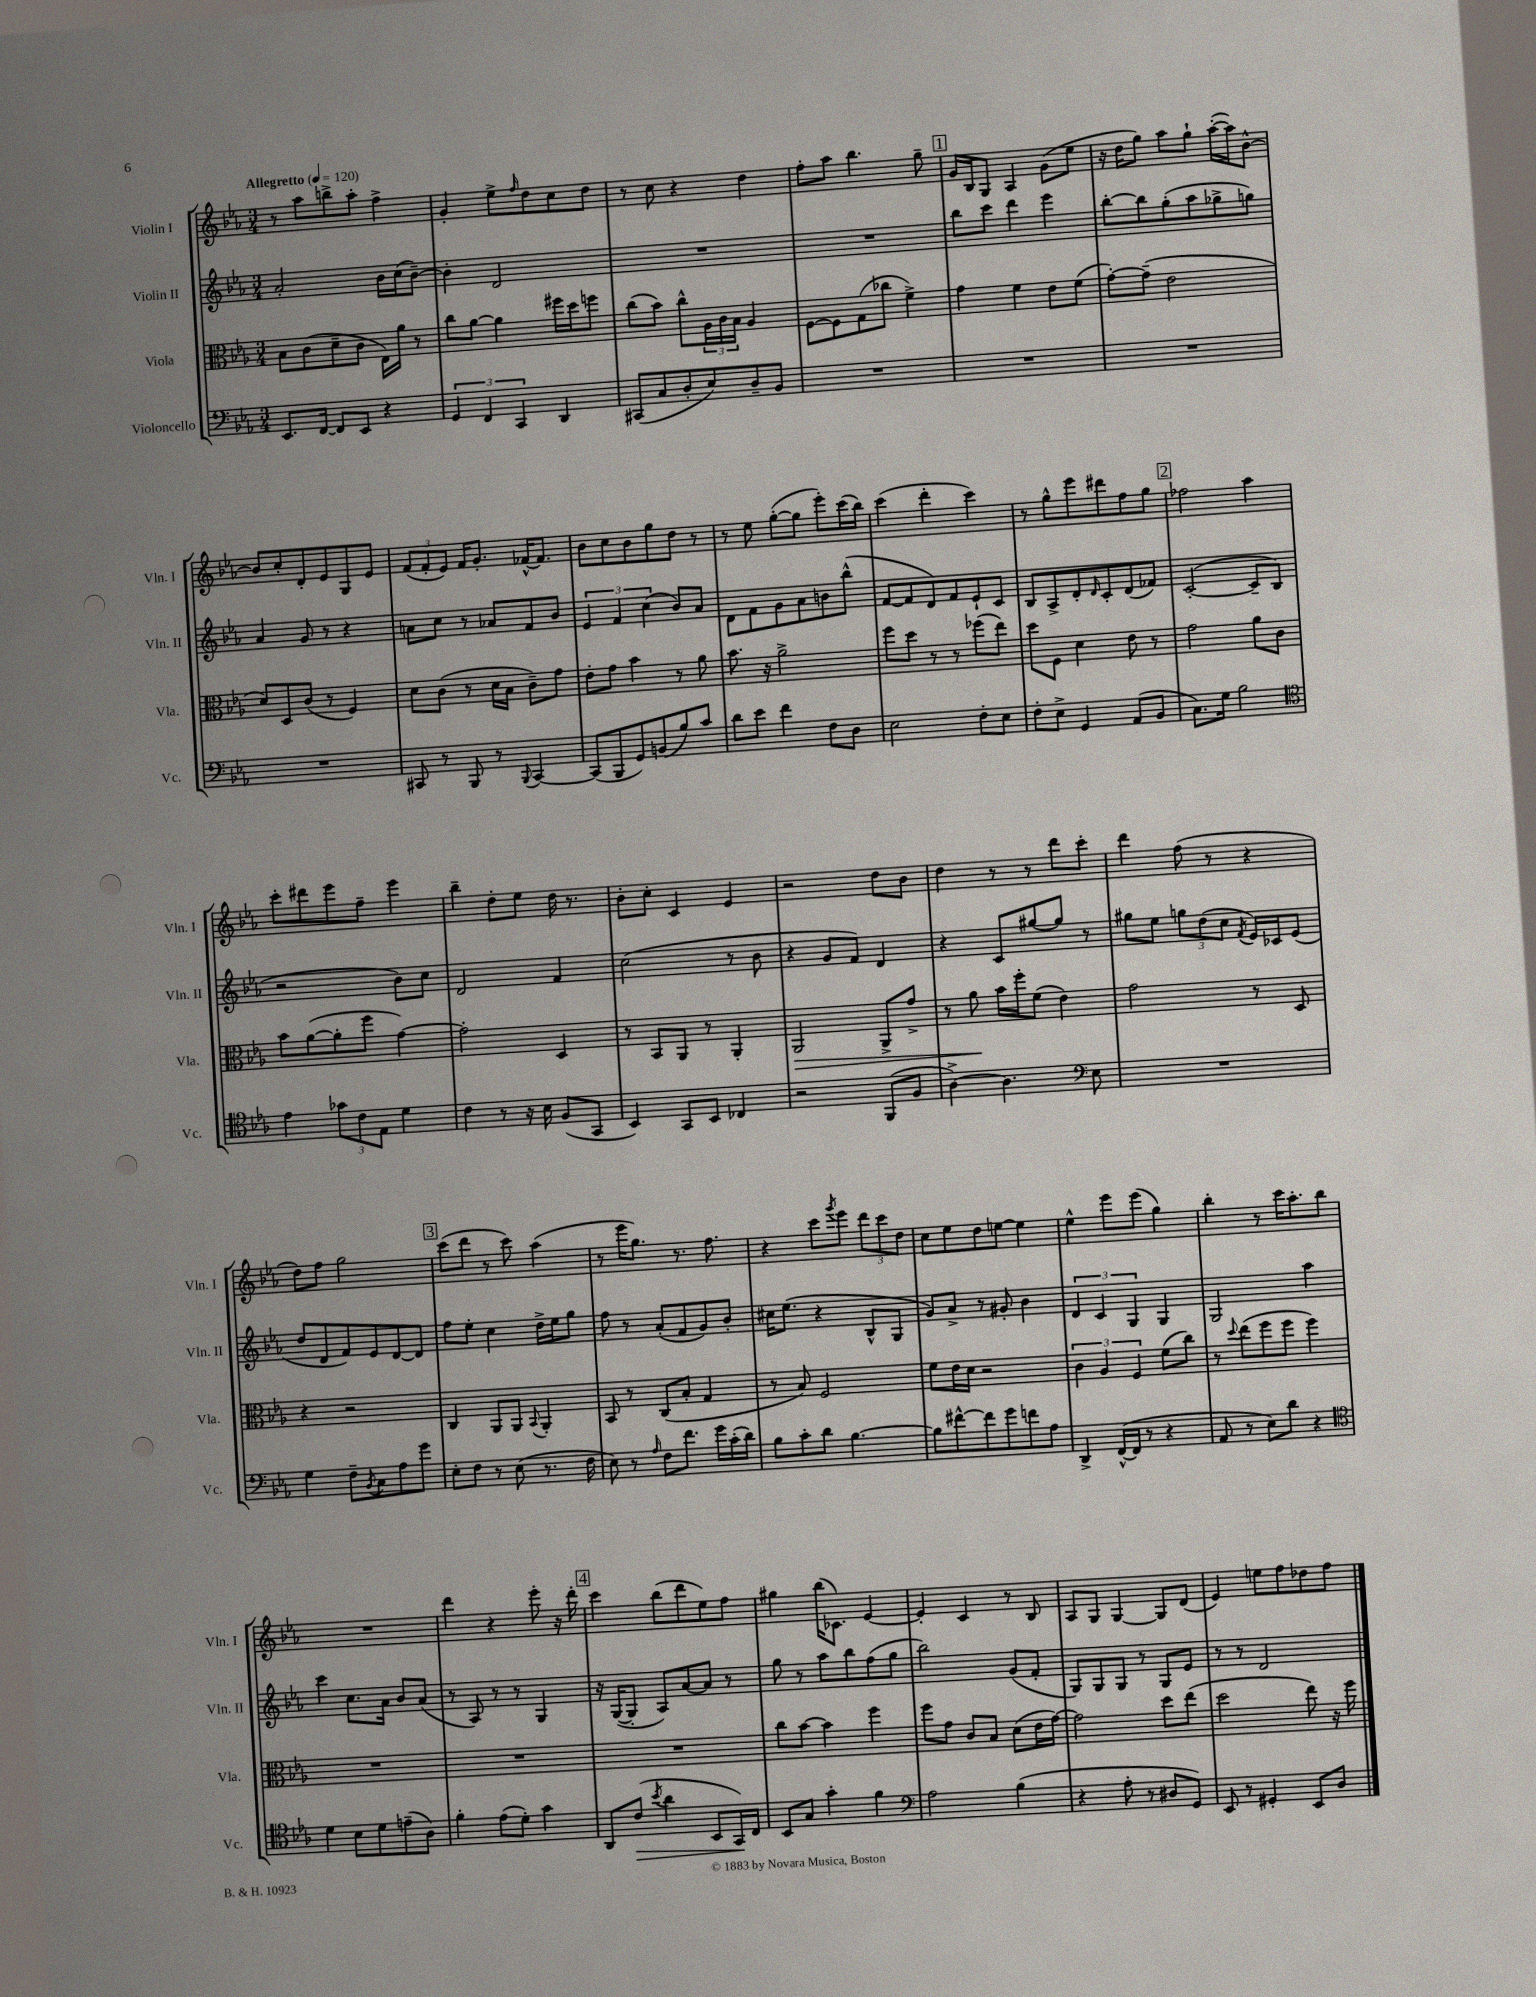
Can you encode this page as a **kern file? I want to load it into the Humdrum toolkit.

**kern	**kern	**kern	**kern
*staff4	*staff3	*staff2	*staff1
*clefF4	*clefC3	*clefG2	*clefG2
*k[b-e-a-]	*k[b-e-a-]	*k[b-e-a-]	*k[b-e-a-]
*M3/4	*M3/4	*M3/4	*M3/4
*MM120	*MM120	*MM120	*MM120
8.EE-	8B-	2a-'	8r
.	(8c	.	8aa-
[16FF	.	.	.
8FF]	8d~	.	8bb^
8EE-	8c	.	8aa-'
4r	16E-)	16b-	4ff^
.	16a-	(16cc	.
.	8r	[8b-~)	.
=	=	=	=
6GG	8cc	4b-']	4g'
.	[8a-	.	.
6FF	.	.	.
.	4a-]	2d	8ee-^
6CC	.	.	.
.	.	.	16qqff
.	.	.	8dd
4DD	16ff#	.	8cc
.	16dd	.	.
.	8ff	.	8dd
=	=	=	=
(8CC#	(8cc	2.r	8r
8C	8b-)	.	8cc
8D'	8cc^^	.	4r
8E-)	24A-	.	.
.	24c	.	.
.	24B-	.	.
8D~	4A-	.	4dd
8BB-	.	.	.
=	=	=	=
2.r	[8F	2.r	8ff'
.	8F]	.	8aa-
.	(8G	.	4.bb-
.	8cc-	.	.
.	4f^)	.	.
.	.	.	8gg~
=	=	=	=
2.r	4g	8bb-	16g
.	.	.	16B-
.	.	8ccc	8G
.	4f	4ddd	4A-
.	8e-	4eee-	(8g
.	(8f	.	8ee-
=	=	=	=
2.r	[8g')	[8bb-'	16r
.	.	.	16dd
.	(8g~]	8bb-]	8gg)
.	2e-	(8gg'	8aa-
.	.	8aa-	8gg`
.	.	8gg-^	([16aa-'
.	.	.	16aa-])
.	.	8gg)	[8b-^^
=	=	=	=
2.r	8d)	4a-	8b-]
.	8D	.	8cc'
.	(8c	8g	8d'
.	8r	8r	8e-
.	4F)	4r	8G
.	.	.	8e-
=	=	=	=
8CC#	8d	8a	(12f
.	.	.	12f'
8r	(8c	8cc	.
.	.	.	12e-)
8BBB-	8r	8r	16f
.	.	.	8.g'
8r	16d	8a-	.
.	16B-	.	.
8qqBBB-	.	.	.
[4CC#	8c~)	8f	[16f-^^
.	.	.	8.f-]
.	8g	8b-	.
=	=	=	=
(8CC#]	8e-'	6e-	8b-
8BBB-	8g	.	8cc
.	.	6f	.
8GG)	4b-	.	8b-
.	.	(6cc	.
(8BB	.	.	8gg
8B-)	8r	8b-)	8dd
8c	8a-	8a-	8r
=	=	=	=
8d	8.b-	8d	8r
8e-	.	8f	8ee-
.	16r	.	.
4f	2a-^	8g	([8gg'
.	.	8a-	8gg]
8F	.	8b	8eee-')
8D	.	(8bb-^^	(16ccc
.	.	.	16bb-)
=	=	=	=
2E-	8ff	[8f	(4ccc
.	8dd	8f]	.
.	8r	8d)	4ddd'
.	8r	8f	.
8F'	(8ff-	8e-`	4ccc)
8E-	8ee-)	8c	.
=	=	=	=
8F'	8dd	8B-	8r
8E-^	8F	8A-^	8gg^^
4GG	4d	8d'	8eee-
.	.	16qqd	.
.	.	8c'	8ddd#
(8AA-	8e-	(8d	8ff
8BB-	8r	8f-)	8gg
=	=	=	=
8.C)	2g	([2c'	2ff-
16G	.	.	.
2B-	.	.	.
.	8a-	8c~]	4aa-
.	8c	8B-	.
=	=	=	=
*clefC4	*	*	*
4e-	8b-	2r	8ccc'
.	([8a-	.	8ddd#
12g-	8a-']	.	8eee-
12c	.	.	.
.	8ff	.	8ff~
12E-	.	.	.
4d	[4g)	8b-)	4eee-
.	.	8cc	.
=	=	=	=
4c	2g']	2d	4bb-~
8r	.	.	8dd'
16r	.	.	8ee-
16B-	.	.	.
(8F	4D	4f	16dd
.	.	.	8.r
8GG	.	.	.
=	=	=	=
4BB-)	8r	(2cc	8b-'
.	8BB-	.	8cc'
8GG	8AA-	.	4c
8BB-	8r	.	.
4C-	4AA-'	8r	4e-
.	.	8b-	.
=	=	=	=
2r	2AA-	4r	2r
.	.	8g	.
.	.	8f)	.
(8FF	8AA-^	4d	8dd
8F	8g^	.	8b-
=	=	=	=
[4A-^)	8r	4r	4dd
.	8a-	.	.
4.A-]	16b-	8c	8r
.	16ff'	.	.
.	(8f	[8gg#	8r
.	4e-)	8gg#]	8ddd
*clefF4	*	*	*
8E-	.	8r	8ccc'
=	=	=	=
2.r	2g	8gg#	4ddd
.	.	8ee-	.
.	.	12gg	(8ff
.	.	(12dd	.
.	.	.	8r
.	.	12cc	.
.	.	8qf	.
.	8r	16e-)	4r
.	.	16c-	.
.	8D	(8e-	.
=	=	=	=
4G	4r	8dd	8dd)
.	.	8d	8ff
8F~	2r	8f)	2gg
8qBB-	.	.	.
8C	.	8e-	.
8A-	.	[8d	.
8g	.	8d]	.
=	=	=	=
8E-'	4C	8ff	(8ccc
8F	.	8ee-'	8ddd
8r	8AA-	4cc	8r
(8E-	8AA-	.	8ccc)
.	8qqBB-	.	.
8.r	4AA-'	16dd^	(4aa-
.	.	16ee-	.
.	.	8gg	.
16F	.	.	.
=	=	=	=
8E-)	8BB-	8ff	8r
8r	8r	8r	16eee-
.	.	.	8.gg)
16qqA-	.	.	.
8F	(8C	(8a-'	.
8.f	8B-'	8f	8.r
.	4G	8g)	.
16g	.	.	8.ff
(16c'	.	8b-'	.
16d)	.	.	.
=	=	=	=
8B-	8r	16cc#	4r
.	.	(8.ee-	.
8c'	8B-)	.	.
8d	2F	4r	8ccc
.	.	.	8qggg
[4.B-	.	.	8eee-
.	.	8B-^^	12ddd
.	.	.	12ccc
.	.	8G	.
.	.	.	12dd
=	=	=	=
8B-]	8f	8g)	8cc
[8f#^^	16e-	8a-^	8ee-
.	16d	.	.
8f#]	2r	8r	8dd
8g	.	8g#'	[8ee
8f	.	4b-	4ee]
8A-	.	.	.
=	=	=	=
4DD^	6c	6d	4ee-^^
.	6A-	6c	.
([16FF^^	.	.	8eee-
16FF]	.	.	.
.	6F	6G	.
8r	.	.	(8eee-
4r	(8f	4G	4gg)
.	8cc)	.	.
=	=	=	=
8AA-	8r	2G	4bb-'
.	8qqdd	.	.
8r	(8ee-	.	.
8E-)	8ff	.	8r
8d	8ff	.	16ccc
.	.	.	8.aa-'
4r	4ff)	4aa-	.
.	.	.	8bb-
=	=	=	=
*clefC4	*	*	*
4d	2.r	4ccc	2.r
8B-	.	8.cc	.
8d	.	.	.
.	.	16a-	.
(8e~	.	8b-	.
8A-)	.	(8a-	.
=	=	=	=
4f'	2.r	8r	4ddd
.	.	8A-)	.
(8e-	.	8r	4r
8d')	.	8r	.
4g	.	4G	8eee-'
.	.	.	16r
.	.	.	16ddd'
=	=	=	=
8AA-	2.r	16r	4ccc
.	.	([16G	.
(8c	.	8G']	.
8qb-	.	.	.
4a-	.	8A-)	(8bb-
.	.	[8a-	8ddd
8BB-	.	8a-]	8ee-)
16GG)	.	8r	8ff
16C	.	.	.
=	=	=	=
8BB-	8cc	8gg	4gg#
8G	[8b-	8r	.
4g'	4b-]	8aa-	(16bb-
.	.	.	8.c-)
.	.	8bb-	.
4f	4ff	(8ff	[4e-
.	.	8gg	.
=	=	=	=
*clefF4	*	*	*
2A-	8ff	2bb-)	4e-']
.	8g	.	.
.	8c	.	4c
.	8B-	.	.
(4B-	(8d	(8g	8r
.	16e-	8f'	8B-
.	[16g)	.	.
=	=	=	=
4r	2g]	8G)	8A-
.	.	8G	8G
8A-'	.	8G	[4G
8r	.	8r	.
8D#	8dd	8G	8G]
8GG)	(8ee-	8e-	(8d
=	=	=	=
8EE-	2dd	8r	4e-)
8r	.	8r	.
4GG#'	.	2d	8ee
.	.	.	8ff
8EE-	8ee-)	.	8dd-
8D	16r	.	8ff
.	16ff	.	.
==	==	==	==
*-	*-	*-	*-
